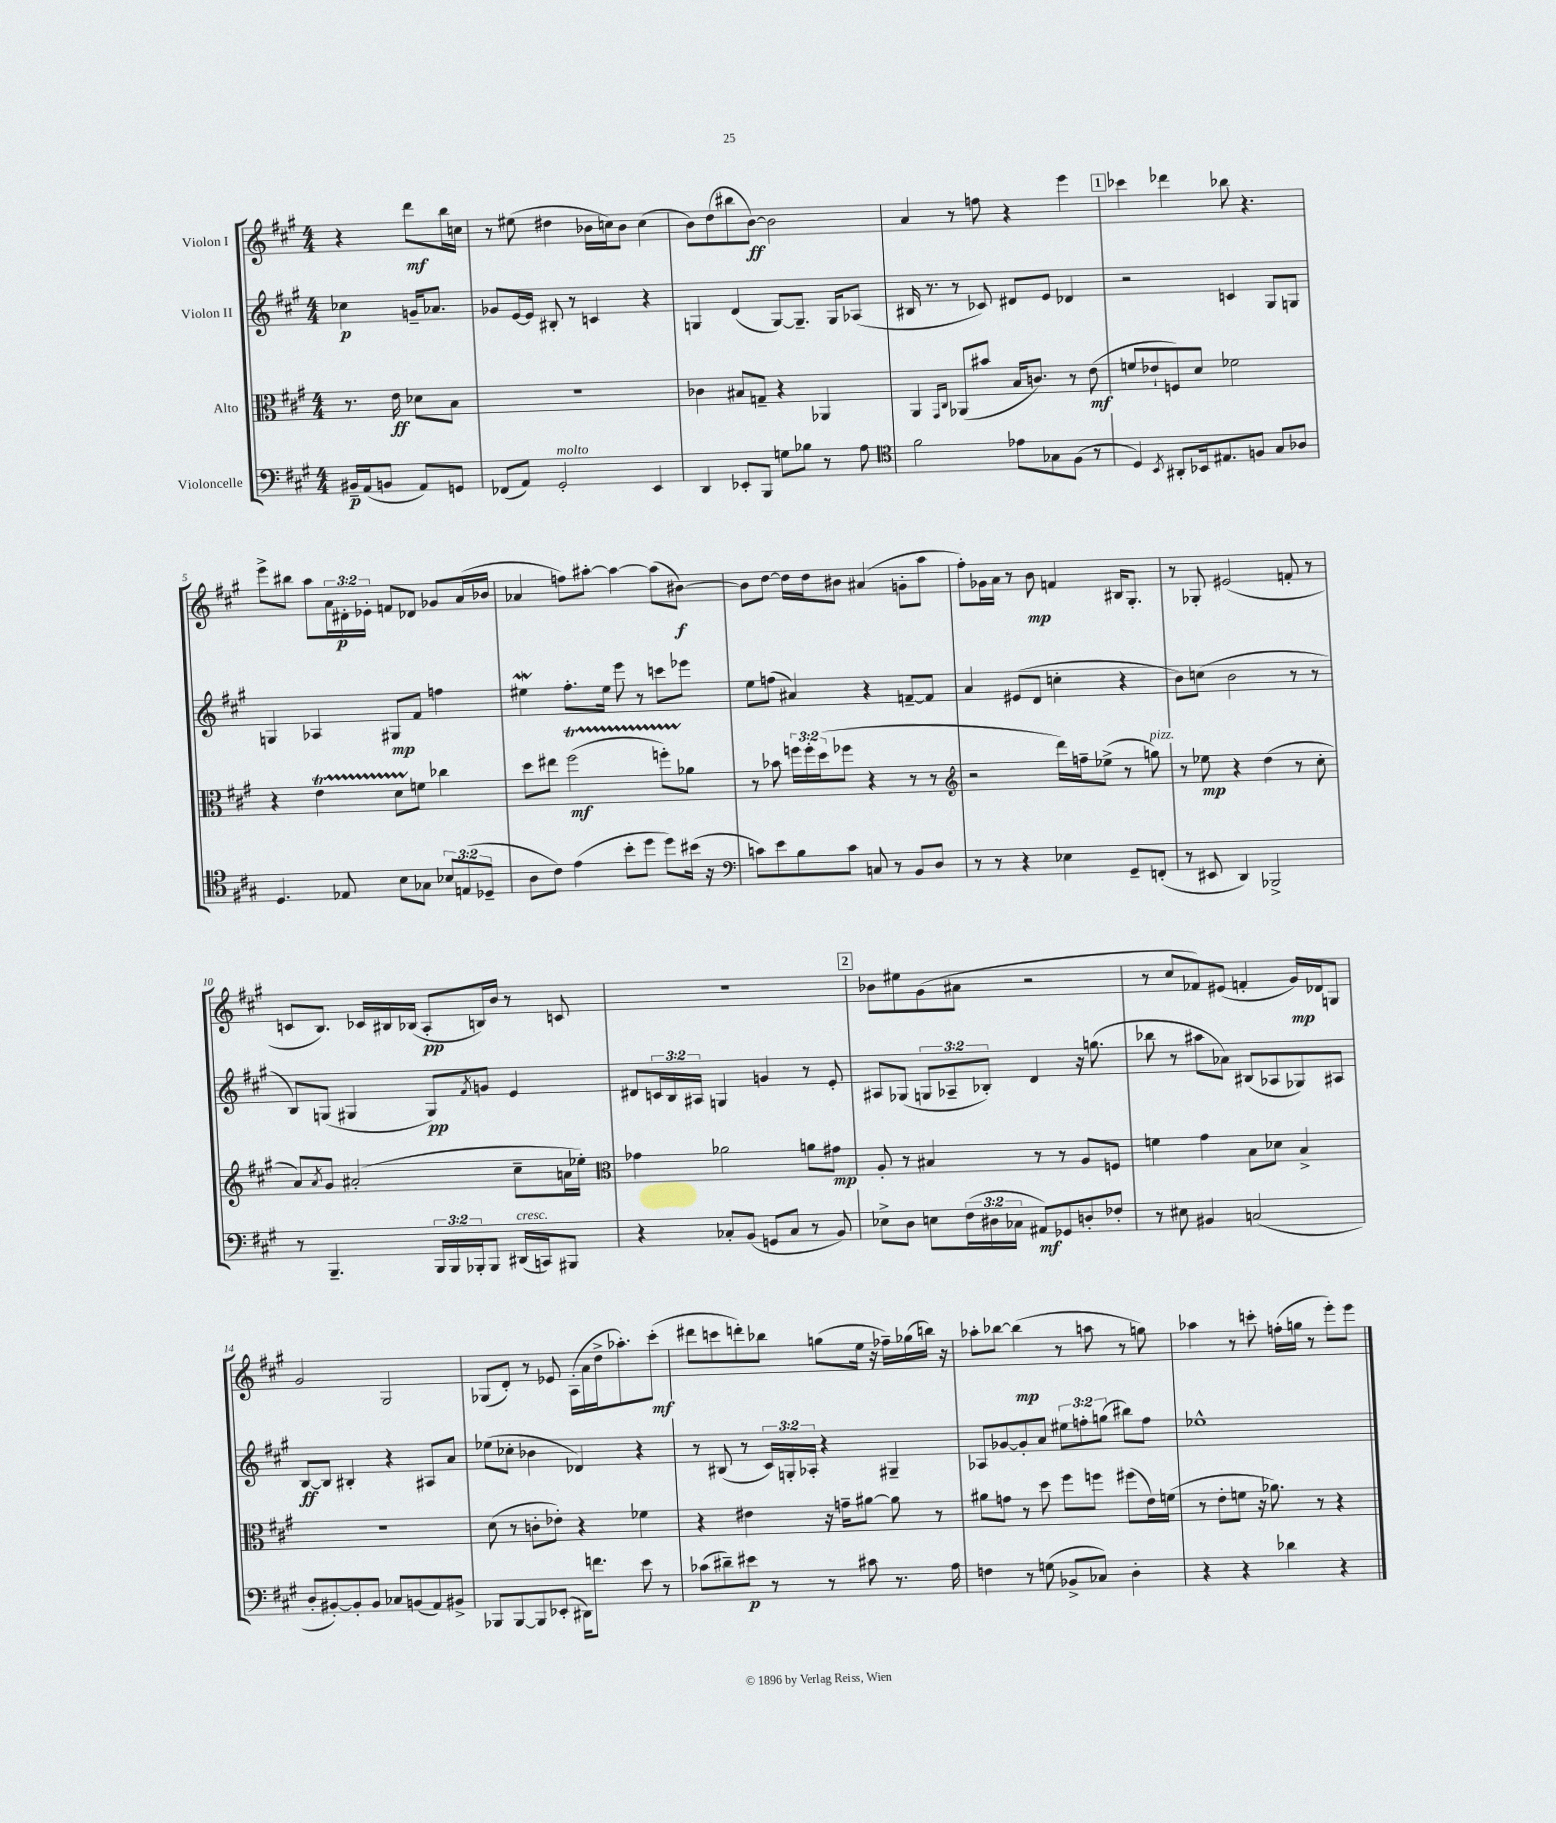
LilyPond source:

<<
\new StaffGroup <<
\new Staff = "s0" \with { instrumentName = "Violon I" } {
    \clef treble \key a \major \numericTimeSignature \time 4/4 \override Staff.TupletNumber.text = #tuplet-number::calc-fraction-text \partial 2
    r4 d'''8\mf b''16 c''16 |
    r8 eis''8( dis''4 bes'16 c''16) bes'8 c''4( |
    b'8) d''8( bis''8 b'8~\ff) b'2 |
    a'4 r8 f''8 r4 e'''4 |
    \mark \markup { \box "1" } ces'''4 des'''4 bes''8 r4. |
    e'''8-> bis''8 a''8 \tuplet 3/2 { a'16 dis'16-.\p ees'16-. } f'8 des'8 ges'8 a'16( bes'16 |
    aes'4 f''8) ais''8~-. ais''4~ ais''8( bis'8~\f) |
    bis'8 d''8~ d''16 d''16 bis'8 ais'4( g'8-. a''8 |
    fis''8-.) ges'16 a'16 r8 b'8\mp f'4 bis16 gis8.-. |
    r8 ges8-. eis'2( f'8-. r8 |
    c'8 b8.) ces'16 bis16 bes16( a8-.\pp b16) b'16 r8 c'8 |
    R1 |
    \mark \markup { \box "2" } bes'8 eis''8 gis'8( ais'8 r2 |
    r8 cis''8 fes'8) eis'8( f'4-. gis'16\mp) des'16 g8 |
    gis'2 gis2 |
    ges8( d'8-.) r8 ees'8 a16-.( a'16 d''16-> aes''8.-.) cis'''8-.\mf( |
    dis'''8 c'''8 d'''8-.) bes''8 g''8( e''16 r16 fes''16--) ges''16( b''16) r16 |
    aes''8-. bes''8~ bes''4\mp( r8 a''8 r8 g''8) |
    aes''4 r8 c'''8-. f''16-.( g''16 r8 e'''8-.) e'''8 \bar "|." |
}
\new Staff = "s1" \with { instrumentName = "Violon II" } {
    \clef treble \key a \major \numericTimeSignature \time 4/4 \override Staff.TupletNumber.text = #tuplet-number::calc-fraction-text \partial 2
    ces''4\p g'16-- aes'8. |
    ges'8 e'16~ e'16 bis8-. r8 c'4 r4 |
    g4 d'4( g8~) g8.-- g16 aes8( |
    bis16 r8. r8 ces'8) dis'8 e'8 des'4 |
    \mark \markup { \box "1" } r2 c'4 gis8 g8 |
    g4 aes4 gis8\mp fis'8 f''4 |
    eis''4\mordent fis''8.-. eis''16 e'''8 r8 c'''8 ees'''8 |
    e''8 f''8( ais'4) r4 f'8~-- f'8 |
    a'4 eis'8( d'8 c''4-. r4 |
    b'8) c''8( b'2 r8 r8 |
    b8) g8( gis4 gis8\pp) \acciaccatura { fis'8 } g'8 e'4 |
    dis'8 \tuplet 3/2 { c'16 b16 ais16 } g4 g'4 r8 e'8-. |
    \mark \markup { \box "2" } ais8 ges8( \tuplet 3/2 { g8 aes8-- bes8-.) } d'4 r16 g''8.( |
    bes''8 r8 ais''8 aes'8) bis8( aes8 ges8) ais8 |
    b8~\ff b8 bis4-. r4 ais8 a'8 |
    ees''8( ces''8-. bes'4 des'4) r4 |
    r8 bis8( r8 \tuplet 3/2 { cis'16) g16-. aes16-. } r4 gis4-- |
    aes8 ges'8~ ges'8-. a'8 \tuplet 3/2 { eis''8 f''8-. g''8( } bis''8) f''8 |
    ees''1-^ \bar "|." |
}
\new Staff = "s2" \with { instrumentName = "Alto" } {
    \clef alto \key a \major \numericTimeSignature \time 4/4 \override Staff.TupletNumber.text = #tuplet-number::calc-fraction-text \partial 2
    r8. e'16\ff des'8 b8 |
    R1 |
    ces'4 bis8 g8-- r4 aes,4 |
    a,4 \grace { gis,16 cis16 } aes,8( bis'8 b16 c'8.) r8 e'8\mf( |
    \mark \markup { \box "1" } f'8 ees'8-! f8) d'8 fes'2 |
    r4 e'4\startTrillSpan d'8 f'8\stopTrillSpan ces''4 |
    d''8 eis''8 fis''2\startTrillSpan\mf( f''8-.) aes'8\stopTrillSpan |
    r8 bes'8 \tuplet 3/2 { f''16 f''16-. d''16( } fes''8 r4 r8 r8 |
    \clef treble r2 d'''16) f''16-- ees''8->( r8 g''8^\markup { \italic "pizz." }) |
    r8 ees''8\mp r4 d''4( r8 cis''8-. |
    a'8) \acciaccatura { a'8 } gis'8 ais'2-.( cis''8-- a'16 ees''16-.) |
    \clef alto ges'4 aes'2 a'8 gis'8\mp |
    \mark \markup { \box "2" } a8-. r8 bis4 r8 r8 a8 f8 |
    f'4 gis'4 b8 des'8 b4-> |
    R1 |
    d'8( r8 c'8-. ees'8-.) r4 fes'4 |
    r4 eis'4 r16 g'16-- ais'8~ ais'8 r8 |
    ais'8 g'8 r8 d''8 fis''8 f''8 fis''8( e'16) f'16( |
    r8 e'8-. f'8 r16 aes'8.) r8 r4 \bar "|." |
}
\new Staff = "s3" \with { instrumentName = "Violoncelle" } {
    \clef bass \key a \major \numericTimeSignature \time 4/4 \override Staff.TupletNumber.text = #tuplet-number::calc-fraction-text \partial 2
    bis,16--\p a,16( b,8 a,8) g,8 |
    fes,8( a,8) gis,2-.^\markup { \italic "molto" } e,4 |
    d,4 ees,8-. b,,8 g8 bes8 r8 a8 |
    \clef tenor fis'2 ees'8 ges8 fis8( r8 |
    \mark \markup { \box "1" } d4) \acciaccatura { b,8 } ais,8-. bes,16 eis8. f8 gis8 aes8 |
    d4. ees8 b8 ges8 \tuplet 3/2 { bes8 e8( des8-- } |
    a8 cis'8) e'4( b'8-. d''8 d''8) bis'16( r16 |
    \clef bass c'8) e'8 b8 c'8 c8 r8 b,8 d8 |
    r8 r8 r4 ees4 gis,8-- f,8-.( |
    r8 eis,8 d,4) bes,,2-> |
    r8 b,,4.-- \tuplet 3/2 { b,,16 b,,16 bes,,16-. } bes,,8 dis,16^\markup { \italic "cresc." }( c,16) bis,,8 |
    r4 ces8-. b,8( g,8 ces8 r8 b,8) |
    \mark \markup { \box "2" } ees8-> d8 e8 \tuplet 3/2 { fis16( dis16 ces16 } ais,8\mf) ges,8 d8-. fes8-. |
    r8 eis8 bis,4 c2( |
    d8-. bis,8~-.) bis,8-. bis,8 ces8 b,8( a,8) bis,8-> |
    bes,,8 bes,,8~ bes,,8 ees,8-.( dis,16) f'8. e'8 r8 |
    ces'8( dis'8--) eis'8\p r8 r8 cis'8 r8. a16 |
    f4 r8 g8( bes,8-> ces8) d4-. |
    r4 r4 des'4 r4 \bar "|." |
}
>>
>>
